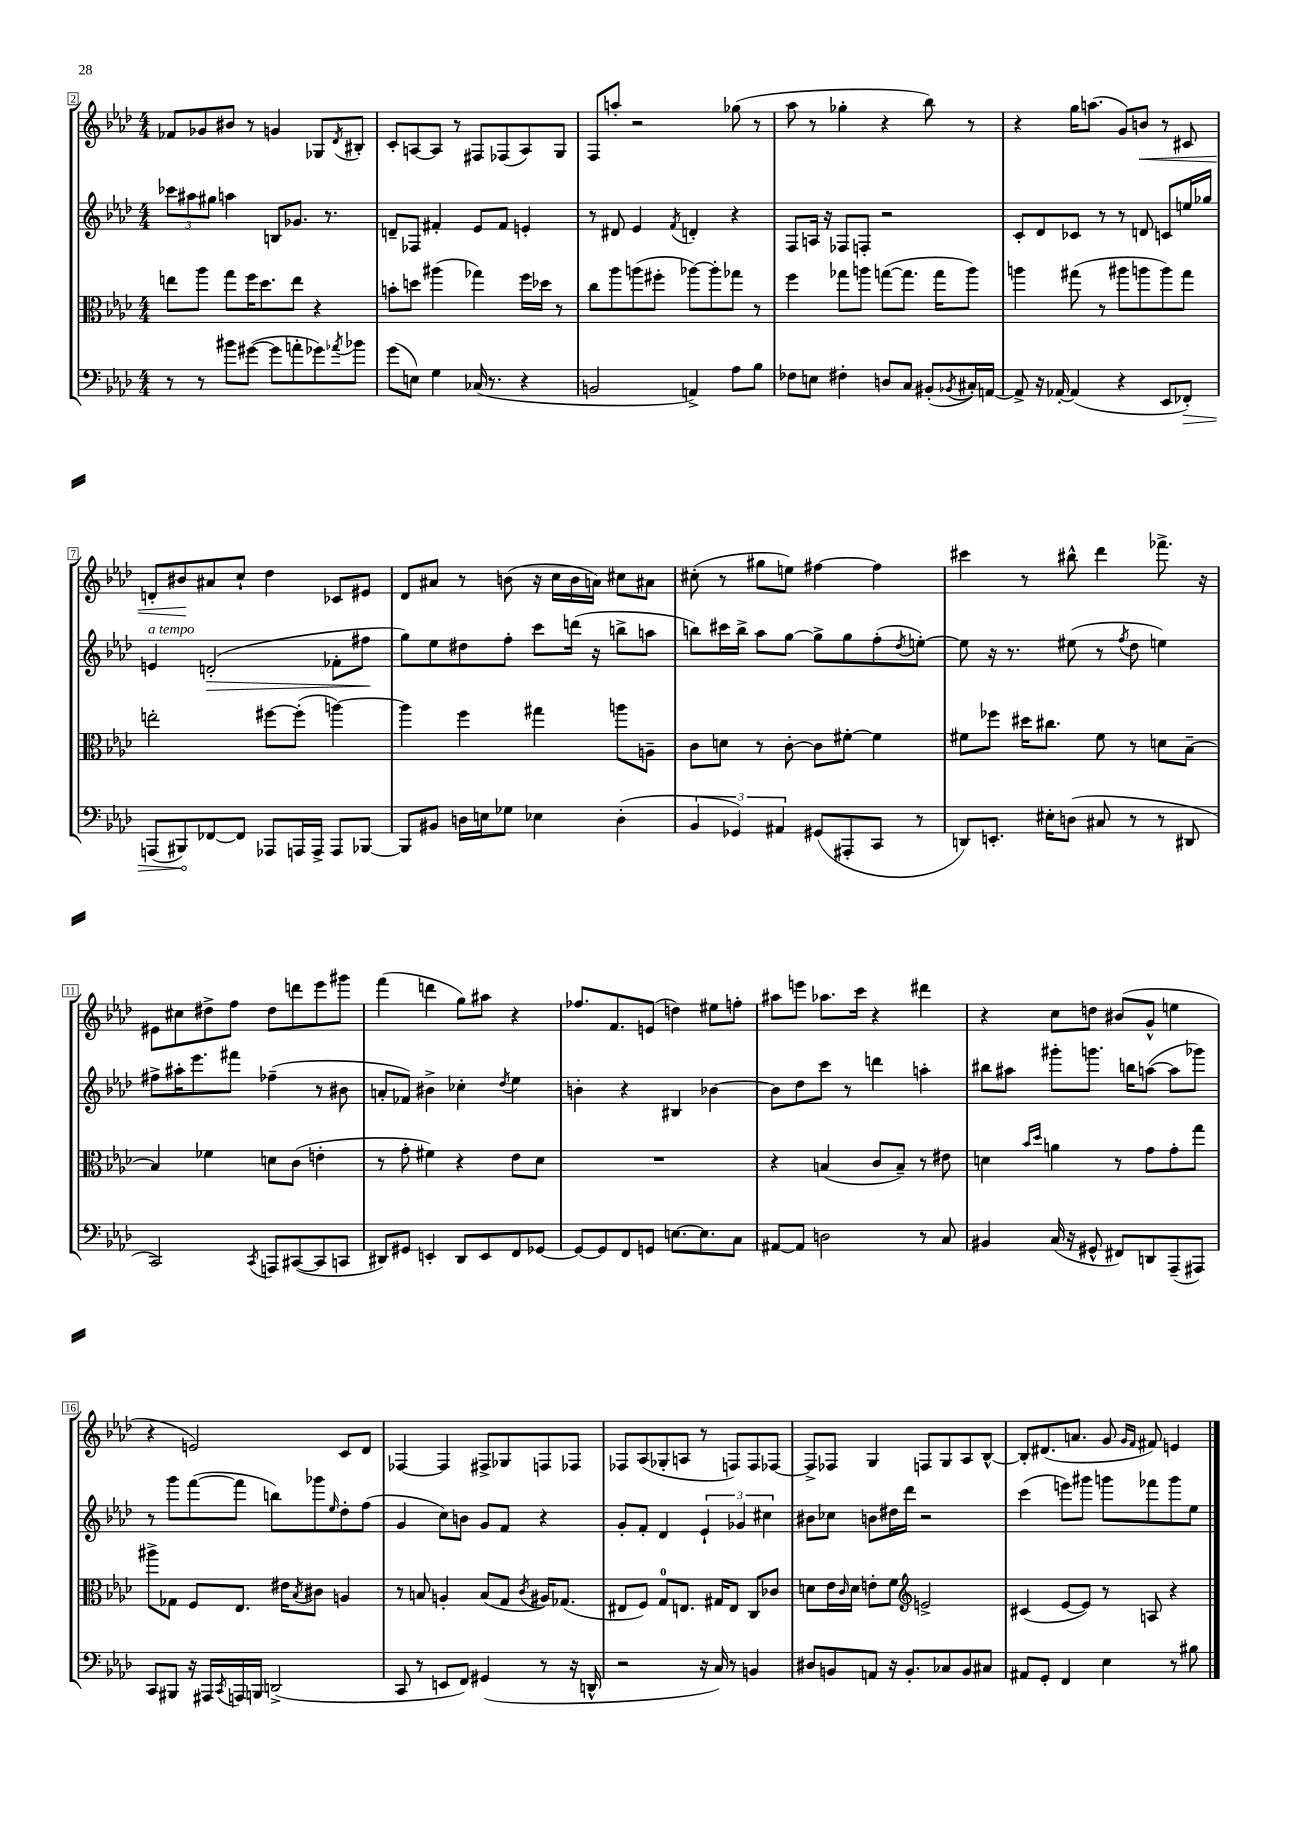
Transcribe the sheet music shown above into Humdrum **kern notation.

**kern	**kern	**kern	**kern
*staff4	*staff3	*staff2	*staff1
*clefF4	*clefC3	*clefG2	*clefG2
*k[b-e-a-d-]	*k[b-e-a-d-]	*k[b-e-a-d-]	*k[b-e-a-d-]
*M4/4	*M4/4	*M4/4	*M4/4
8r	8ee\L	12ccc-\L	8f-/L
.	.	12aa#\	.
8r	8aa-\J	.	8g-/
.	.	12gg#\J	.
8b#\L	8gg\L	4aa\	8b#/J
([8g#\J	16ff\K	.	8r
.	8.dd-\	.	.
8g#\]L	.	8B/L	4g/
8a'\	8ee\J	8.g-/J	.
8g-\)	4r	.	8G-/L
.	.	8.r	.
8qa-/	.	.	8qd-/
8b-\J	.	.	8B#'/J
=	=	=	=
(8g\L	8b'\L	8d~/L	8c'/L
8E\J)	8dd\J	8F-/J	[8A/
4G\	(4aa#\	4f#'/	8A/]J
.	.	.	8r
(16C-/	4gg-\)	8e-/L	8F#/L
8.r	.	.	.
.	.	8f#/J	(8F-/
4r	16ff\LL	4e'/	8A/)
.	16dd-\JJ	.	.
.	8r	.	8G/J
=	=	=	=
2BB/	8cc\L	8r	8F/L
.	8aa-\	8d#/	8aa'/J
.	(8aa\	4e-/	2r
.	8ff#'\J	.	.
.	.	8qf/	.
4AA^/)	[8aa-\L)	4d'/	.
.	8aa-'\]	.	.
8A-\L	8gg-\J	4r	(8gg-\
8B-\J	8r	.	8r
=	=	=	=
8F-\L	4ff\	8F/L	8aa-\
8E\J	.	16A/Jk	8r
.	.	16r	.
4F#'\	8gg-\L	8F-/L	4gg-'\
.	8aa\J	8F'/J	.
8D/L	([8gg\L	2r	4r
8C/J	8.gg\]J	.	.
(8BB#'/L	.	.	8bb-\)
.	16gg\LK	.	.
8qBB-/	.	.	.
16C#'/L)	8aa\J)	.	8r
[16AA/JJ	.	.	.
=	=	=	=
8AA^/]	4aa\	8c'/L	4r
16r	.	8d-/	.
[16AA-'/	.	.	.
(4AA-/]	(8gg#\	8c-/J	16gg\LK
.	.	.	(8.aa\J
.	8r	8r	.
4r	8aa#\L	8r	8g/L)
.	8aa\	8d/	8b/J
8EE-/L	8aa\)	8c/L	8r
8FF-'/J)	8gg#\J	16ee/L	8c#/
.	.	16gg-/JJ	.
=	=	=	=
(8AAA/L	2ee'\	4e/	8d'/L
8BBB#/)	.	.	8b#/
[8FF-/	.	(2d'/	8a#/
8FF-/]J	.	.	8cc`/J
8AAA-/L	[8ff#\L	.	4dd-\
16AAA/L	(8ff#'\]J	.	.
16AAA^/JJ	.	.	.
8AAA/L	[4aa\)	8f-'\L	8c-/L
[8BBB-/J	.	8ff#\J	8e#/J
=	=	=	=
8BBB-/]L	4aa\]	8gg\L)	8d-/L
8BB#/J	.	8ee-\	8a#/J
16D\LL	4ff\	8dd#\	8r
16E\J	.	.	.
8G-\J	.	8ff'\J	(8b\
4E-\	4gg#\	8ccc\L	16r
.	.	.	16cc\LL
.	.	(16ddd\Jk	16b\
.	.	16r	16a\JJ)
(4D'\	8aa\L	8bb^\L	8cc#\L
.	8A~\J	8aa\J	8a#\J
=	=	=	=
6BB-/	8c\L	8bb\L)	(8cc#'\
.	8d\J	16ccc#\L	8r
6GG-/)	.	.	.
.	.	16bb^\JJ	.
.	8r	8aa-\L	8gg#\L
6AA#/	.	.	.
.	[8c'\	[8gg\J	8ee\J)
(8GG#/L	8c\]L	8gg^\]L	[4ff#\
8AAA#'/	[8f#'\J	8gg\	.
8CC/J	4f#\]	(8ff'\	4ff#\]
.	.	8qdd-/	.
8r	.	[8ee'\J)	.
=	=	=	=
8DD/L)	8f#\L	8ee\]	4ccc#\
8.EE'/J	8ff-\J	16r	.
.	.	8.r	.
.	16dd#\LK	.	8r
16E#'\LK	8.cc#\J	.	.
(8D\J	.	(8ee#\	8bb#^^\
8C#/	8f#\	8r	4ddd-\
.	.	8qff/	.
8r	8r	8dd-\	.
8r	8d\L	4ee\)	8.fff-^\
8DD#/	[8B-~\J	.	.
.	.	.	16r
=	=	=	=
2CC/)	4B-/]	8ff#^\L	8e#\L
.	.	16aa#'\K	8cc#\
.	.	8.eee-\	.
.	4f-\	.	8dd#^\
.	.	8fff#\J	8ff\J
8qCC/	.	.	.
8AAA/L	8d\L	(4ff-~\	8dd#\L
([8CC#/	(8c\J	.	8ddd\
8CC#/]	4e'\	8r	8eee-\
8CC/J	.	8b#\	8ggg#\J
=	=	=	=
8DD#/L)	8r	8a'/L	(4fff\
8GG#/J	8g'\	8f-/J)	.
4EE'/	4f#\)	4b#^\	4ddd\
8DD#/L	4r	4cc-'\	8gg\L)
8EE/	.	.	8aa#\J
.	.	8qdd-/	.
8FF/	8e-\L	4ee-\	4r
[8GG-/J	8d-\J	.	.
=	=	=	=
8GG-/_L	1r	4b'\	8.ff-/L
8GG-/]	.	.	.
.	.	.	8.f/
8FF/	.	4r	.
8GG/J	.	.	(8e/J
[8.E\L	.	4B#/	4dd\)
8.E\]	.	.	.
.	.	[4b-\	8ee#\L
8C\J	.	.	8ff'\J
=	=	=	=
[8AA#/L	4r	8b-\]L	8aa#\L
8AA#/]J	.	8dd-\	8eee\J
2D\	(4B/	8ccc\J	8.aa-\L
.	.	8r	.
.	.	.	16ccc\Jk
.	8c/L	4ddd\	4r
.	8B~/J)	.	.
8r	8r	4aa'\	4ddd#\
8C/	8e#\	.	.
=	=	=	=
4BB#/	4d\	8bb#\L	4r
.	.	8aa#\J	.
.	16qqb-/LL	.	.
.	16qqdd-/JJ	.	.
(16C/	4a\	8ggg#'\L	8cc\L
16r	.	.	.
8GG#^^/	.	8.ggg\J	8dd\J
8FF#/L)	8r	.	(8b#/L
.	.	16bb\LK	.
8DD/	8g\L	([8aa\J	8g^^/J
(8AAA-~/	8g'\	8aa\]L	4ee\
8AAA#/J)	8gg\J	8ggg-\J)	.
=	=	=	=
8CC/L	8aa#^\L	8r	4r
8BBB#/J	8G-\J	8ggg\L	.
16r	8F/L	([8fff\	2e/)
16AAA#/LL	.	.	.
8qCC/	.	.	.
16AAA/	8.E-/J	8fff\]J	.
16BBB/JJ	.	.	.
(2DD^/	.	8bb\L)	.
.	16e#\LK	.	.
.	8qB-/	.	.
.	8c#\J	8ggg-\	.
.	.	16qqee-/	.
.	4A/	8dd-'\	8c/L
.	.	(8ff\J	8d-/J
=	=	=	=
8CC/	8r	4g/	[4F-/
8r	8B/	.	.
8EE/L	4A'/	8cc\L)	4F-/]
8FF/J)	.	8b\J	.
(4GG#/	(8B/L	8g/L	8F#^/L
.	8G/J	8f/J	8G-/
.	8qc/	.	.
8r	16A#/LK)	4r	8F/
.	(8.G-/J	.	.
16r	.	.	8F-/J
16DD^^/	.	.	.
=	=	=	=
2r	8E#/L	8g'/L	8F-/L
.	8F/J)	8f'/J	(8A-/
.	8G/L	4d-/	8G-'/
.	8.E/J	.	8A/J
16r	.	6e-`/	8r
16C/)	16G#/LK	.	.
8r	8E/J	.	8F/L)
.	.	6g-/	.
4BB/	8C/L	.	8F/
.	.	6cc#\	.
.	8c-/J	.	[8F-/J
=	=	=	=
8D#/L	8d\L	8b#\L	8F-^/]L
8BB/	16e-\L	8cc-\J	8F-/J
.	16qqc/	.	.
.	16d\JJ	.	.
8AA/J	8e'\L	8b\L	4G/
16r	8f\J	16dd#\L	.
8.BB'/L	.	16ddd-\JJ	.
*	*clefG2	*	*
.	2e^/	2r	8F/L
8C-/	.	.	8G/
8BB/	.	.	8A-/
8C#/J	.	.	[8B-^^/J
=	=	=	=
8AA#/L	(4c#/	(4ccc\	8B-'/]L
8GG'/J	.	.	(8.d#/
4FF/	[8e-/L	8eee\L)	.
.	.	.	8.a/J
.	8e-/]J)	8ggg#\J	.
4E-\	8r	8ggg\L	8g/
.	.	.	16qqg/LL
.	.	.	16qqf/JJ
.	8A/	8fff-\	8f#/)
8r	4r	8ggg\	4e/
8B#\	.	8ee-\J	.
==	==	==	==
*-	*-	*-	*-
